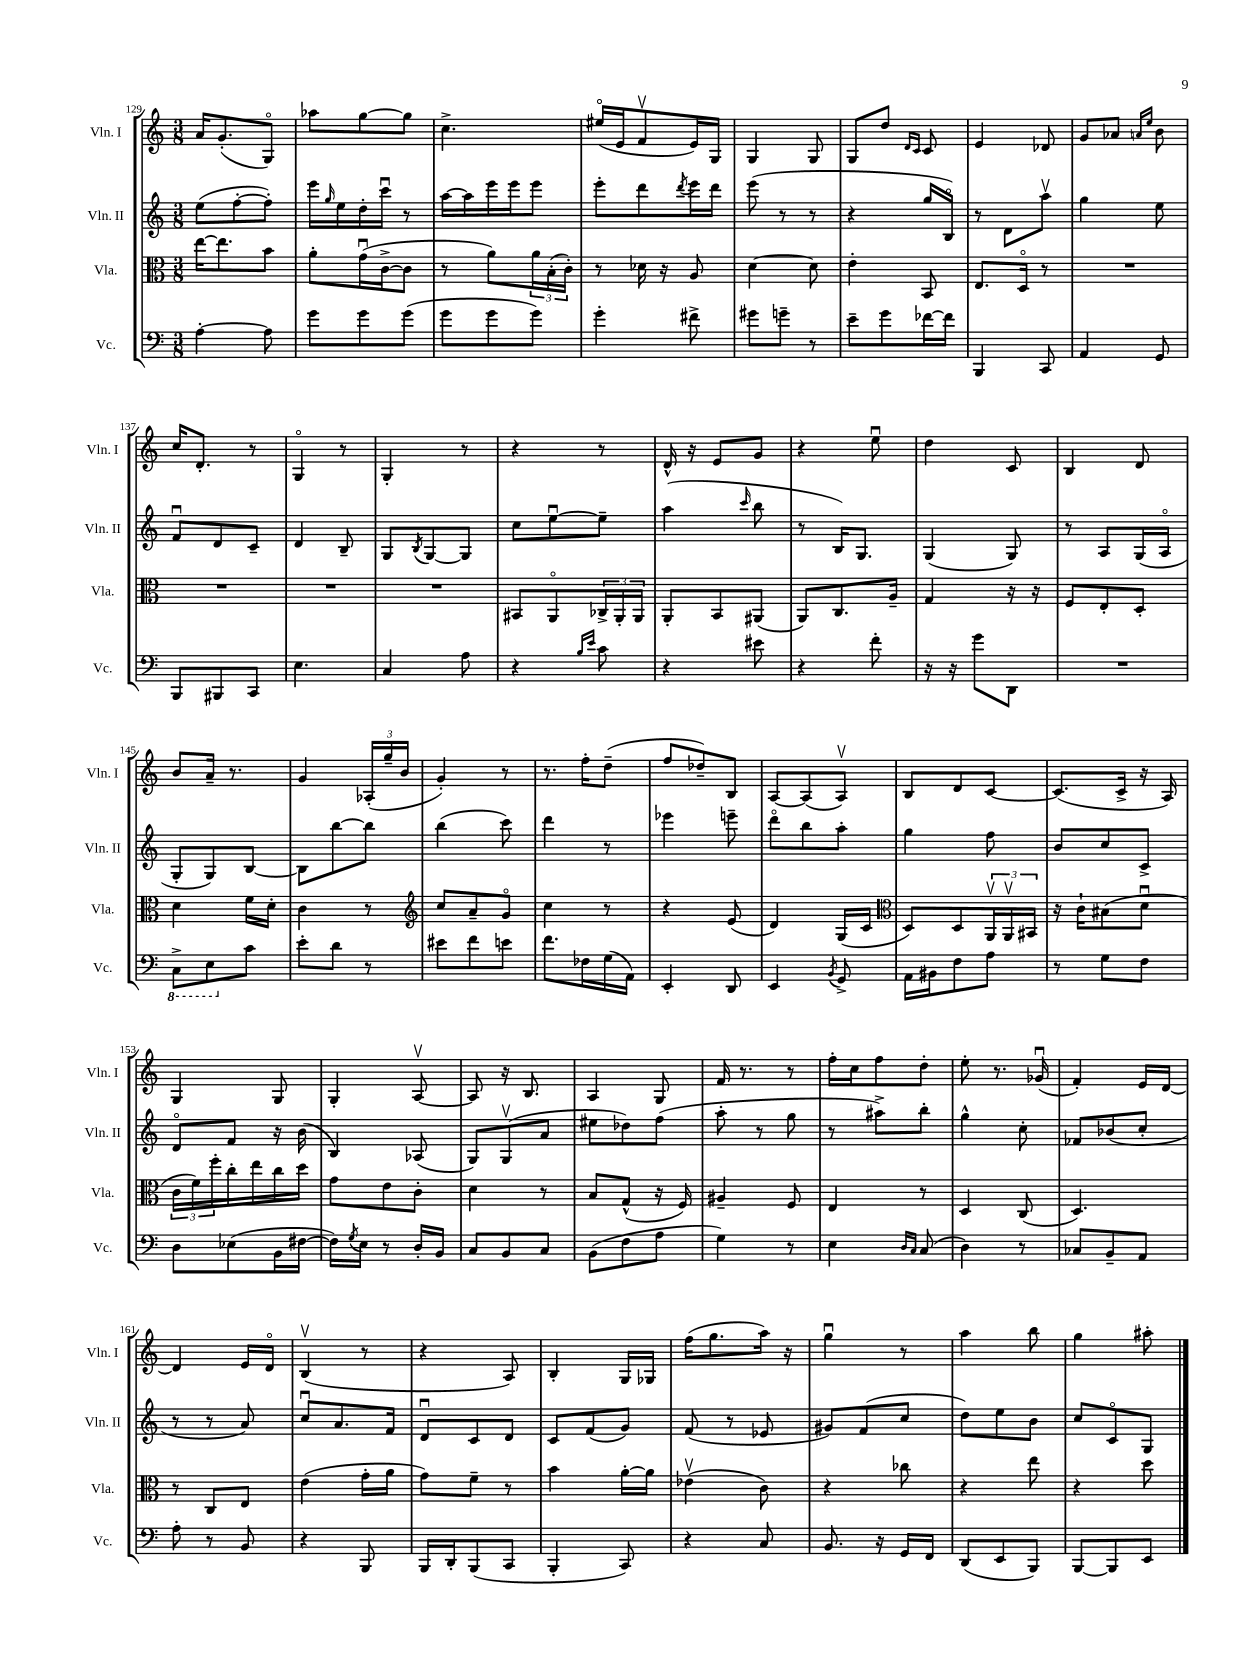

**kern	**kern	**kern	**kern
*part4	*part3	*part2	*part1
*staff4	*staff3	*staff2	*staff1
*I"Vc.	*I"Vla.	*I"Vln. II	*I"Vln. I
*I'Vc.	*I'Vla.	*I'Vln. II	*I'Vln. I
*clefF4	*clefC3	*clefG2	*clefG2
*k[]	*k[]	*k[]	*k[]
*M3/8	*M3/8	*M3/8	*M3/8
=129	=129	=129	=129
[4A'\	[16ee\KL	(8ee\L	16a/KL
.	8.ee\]	.	(8.g'/
.	.	[8ff'\	.
8A\]	8b\J	8ff'\J])	8G/J)
=130	=130	=130	=130
8g\L	8a'\L	16eee\LL	8aa-X\L
.	.	16qqgg/	.
.	.	16ee\	.
8g\	(16gu\L	16dd'\	[8gg\
.	[16c^\J	16cccu\JJ	.
(8g\J	8c\J]	8r	8gg\J]
=131	=131	=131	=131
8g\L	8r	[16aa\LL	4.cc^\
.	.	16aa\]	.
8g\	8a\L)	16eee\	.
.	.	16eee\J	.
8g\J)	24a\L	8eee\J	.
.	(24B'\	.	.
.	24c'\JJ)	.	.
=132	=132	=132	=132
4g'\	8r	8eee'\L	(16ee#X/LL
.	.	.	16e/J
.	16d-X\	8ddd\	8fv/
.	16r	.	.
.	.	8qddd/	.
8f#X^\	8A/	16eee\L	16e/L)
.	.	16ddd\JJ	16G/JJ
=133	=133	=133	=133
8g#X\L	[4d\	(8eee\	4G/
8gn~\J	.	8r	.
8r	8d\]	8r	8G/
=134	=134	=134	=134
8e~\L	4e'\	4r	8G/L
8g\	.	.	8dd/J
.	.	.	16qqd/LL
.	.	.	16qqc/JJ
[16f-X\L	8BB/	16gg/LL	8c/
16f-\JJ]	.	16B/JJ)	.
=135	=135	=135	=135
4BBB/	8.E/L	8r	4e/
.	.	8d\L	.
.	16D/Jk	.	.
8CC/	8r	8aav\J	8d-X/
=136	=136	=136	=136
4AA/	4.r	4gg\	8g/L
.	.	.	8a-X/J
.	.	.	16qqan/LL
.	.	.	16qqee/JJ
8GG/	.	8ee\	8b\
!!LO:LB:g=z
=137	=137	=137	=137
8BBB/L	4.r	8fu/L	16cc/KL
.	.	.	8.d'/J
8BBB#X/	.	8d/	.
8CC/J	.	8c~/J	8r
=138	=138	=138	=138
4.E\	4.r	4d/	4G/
.	.	8B~/	8r
=139	=139	=139	=139
4C/	4.r	8G/L	4G'/
.	.	8qB/	.
.	.	[8G/	.
8A\	.	8G/J]	8r
=140	=140	=140	=140
4r	8BB#X/L	8cc\L	4r
.	8AA/	[8eeu\	.
16qqB/LL	.	.	.
16qqe/JJ	.	.	.
8c\	24C-X^/L	8ee~\J]	8r
.	24AA'/	.	.
.	24AA/JJ	.	.
=141	=141	=141	=141
4r	8AA'/L	(4aa\	16d^^/
.	.	.	16r
.	8BB/	.	8e/L
.	.	16qqccc/	.
8e#X\	(8AA#X/J	8bb\	8g/J
=142	=142	=142	=142
4r	8AA/L)	8r	4r
.	8.C/	16B/KL)	.
.	.	8.G/J	.
8f'\	.	.	8eeu\
.	16A~/Jk	.	.
=143	=143	=143	=143
16r	4G/	(4G/	4dd\
16r	.	.	.
8g\L	.	.	.
8DD\J	16r	8G/)	8c/
.	16r	.	.
=144	=144	=144	=144
4.r	8F/L	8r	4B/
.	8E'/	8A/L	.
.	8D'/J	(16G/L	8d/
.	.	16A/JJ	.
!!LO:LB:g=z
=145	=145	=145	=145
*8ba	*	*	*
8CC^\L	4d\	8G'/L	8b/L
8EE\	.	8G/)	16a~/Jk
.	.	.	8.r
*X8ba	*	*	*
8c\J	16f\LL	[8B/J	.
.	16d'\JJ	.	.
=146	=146	=146	=146
8e'\L	4c\	8B\L]	4g/
8d\J	.	[8bb\	.
8r	8r	8bb\J]	(24A-X'/LL
.	.	.	24gg~/
.	.	.	24b/JJ
=147	=147	=147	=147
*	*clefG2	*	*
8e#X\L	8cc/L	(4bb\	4g'/)
8f\	8a~/	.	.
8en\J	8g/J	8ccc\)	8r
=148	=148	=148	=148
8.f\L	4cc\	4ddd\	8.r
16F-X\L	.	.	16ff'\KL
(16G\	8r	8r	(8dd~\J
16AA\JJ)	.	.	.
=149	=149	=149	=149
4EE'/	4r	4eee-X\	8ff/L
.	.	.	8dd-X~/)
8DD/	(8e/	8eeen~\	8B/J
=150	=150	=150	=150
4EE/	4d/)	8ddd\L	[8A/L
.	.	8bb\	(8A/]
8qBB/	.	.	.
8GG^/	(16G/LL	8aa'\J	8Av/J)
.	16c/JJ	.	.
=151	=151	=151	=151
*	*clefC3	*	*
16AA\LL	8D/L)	4gg\	8B/L
16BB#X\J	.	.	.
8F\	8D/	.	8d/
8A\J	24AAv/L	8ff\	[8c/J
.	24AAv/	.	.
.	24BB#X/JJ	.	.
=152	=152	=152	=152
8r	16r	8b/L	(8.c/L]
.	16c`\KL	.	.
8G\L	(8B#X\	8cc/	.
.	.	.	16c^/Jk
8F\J	8du\J	8c^/J	16r
.	.	.	16A/)
!!LO:LB:g=z
=153	=153	=153	=153
8D\L	24c\LL	8d/L	4G/
.	24f\)	.	.
.	24ff'\	.	.
(8E-X\	16cc'\	8f/J	.
.	16ee\	.	.
16BB\L	16cc\	16r	8G/
[16F#X\JJ	16dd\JJ	(16b\	.
=154	=154	=154	=154
16F#\LL])	8g\L	4B/)	4G'/
8qG/	.	.	.
16E\JJ	.	.	.
8r	8e\	.	.
16D'/LL	8c'\J	(8A-X/	[8Av/
16BB/JJ	.	.	.
=155	=155	=155	=155
8C/L	4d\	8G/L)	8A/]
8BB/	.	(8Gv/	16r
.	.	.	8.B/
8C/J	8r	8a/J	.
=156	=156	=156	=156
(8BB\L	8B/L	8ee#X\L	4A/
8F\	(8G^^/J	8dd-X\)	.
8A\J	16r	(8ff\J	8G/
.	16F/)	.	.
=157	=157	=157	=157
4G\)	4A#X~/	8aa'\	16f/
.	.	.	8.r
.	.	8r	.
8r	8F/	8gg\	8r
=158	=158	=158	=158
4E\	4E/	8r	16ff'\LL
.	.	.	16cc\J
.	.	8aa#X^\L)	8ff\
16qqD/LL	.	.	.
16qqC/JJ	.	.	.
(8C/	8r	8bb'\J	8dd'\J
=159	=159	=159	=159
4D\)	4D/	4gg^^\	8ee'\
.	.	.	8.r
8r	(8C/	8cc'\	.
.	.	.	(16g-Xu/
=160	=160	=160	=160
8C-X/L	4.D/)	8f-X/L	4f'/)
8BB~/	.	(8b-X/	.
8AA/J	.	8cc'/J	16e/LL
.	.	.	[16d/JJ
!!LO:LB:g=z
=161	=161	=161	=161
8A'\	8r	8r	4d/]
8r	8C/L	8r	.
8BB/	8E/J	8a/)	16e/LL
.	.	.	16d/JJ
=162	=162	=162	=162
4r	(4e\	8ccu/L	(4Bv/
.	.	8.a/	.
8BBB/	16g'\LL	.	8r
.	16a\JJ	16f/Jk	.
=163	=163	=163	=163
16BBB/LL	8g\L)	8du/L	4r
16DD'/J	.	.	.
(8BBB/	8f~\J	8c/	.
8CC/J	8r	8d/J	8A/)
=164	=164	=164	=164
4BBB'/	4b\	8c/L	4B'/
.	.	(8f/	.
8CC/)	[16a'\LL	8g/J)	16G/LL
.	16a\JJ]	.	16G-X/JJ
=165	=165	=165	=165
4r	(4e-Xv\	(8f/	(16ff\KL
.	.	.	8.gg\
.	.	8r	.
8C/	8c\)	8e-X/	16aa\Jk)
.	.	.	16r
=166	=166	=166	=166
8.BB/	4r	8g#X/L)	4ggu\
.	.	(8f/	.
16r	.	.	.
16GG/LL	8cc-X\	8cc/J	8r
16FF/JJ	.	.	.
=167	=167	=167	=167
(8DD/L	4r	8dd\L)	4aa\
8EE/	.	8ee\	.
8BBB/J)	8ee\	8b\J	8bb\
=168	=168	=168	=168
[8BBB/L	4r	8cc/L	4gg\
8BBB/]	.	8c/	.
8EE/J	8dd\	8G/J	8aa#X'\
==	==	==	==
*-	*-	*-	*-
